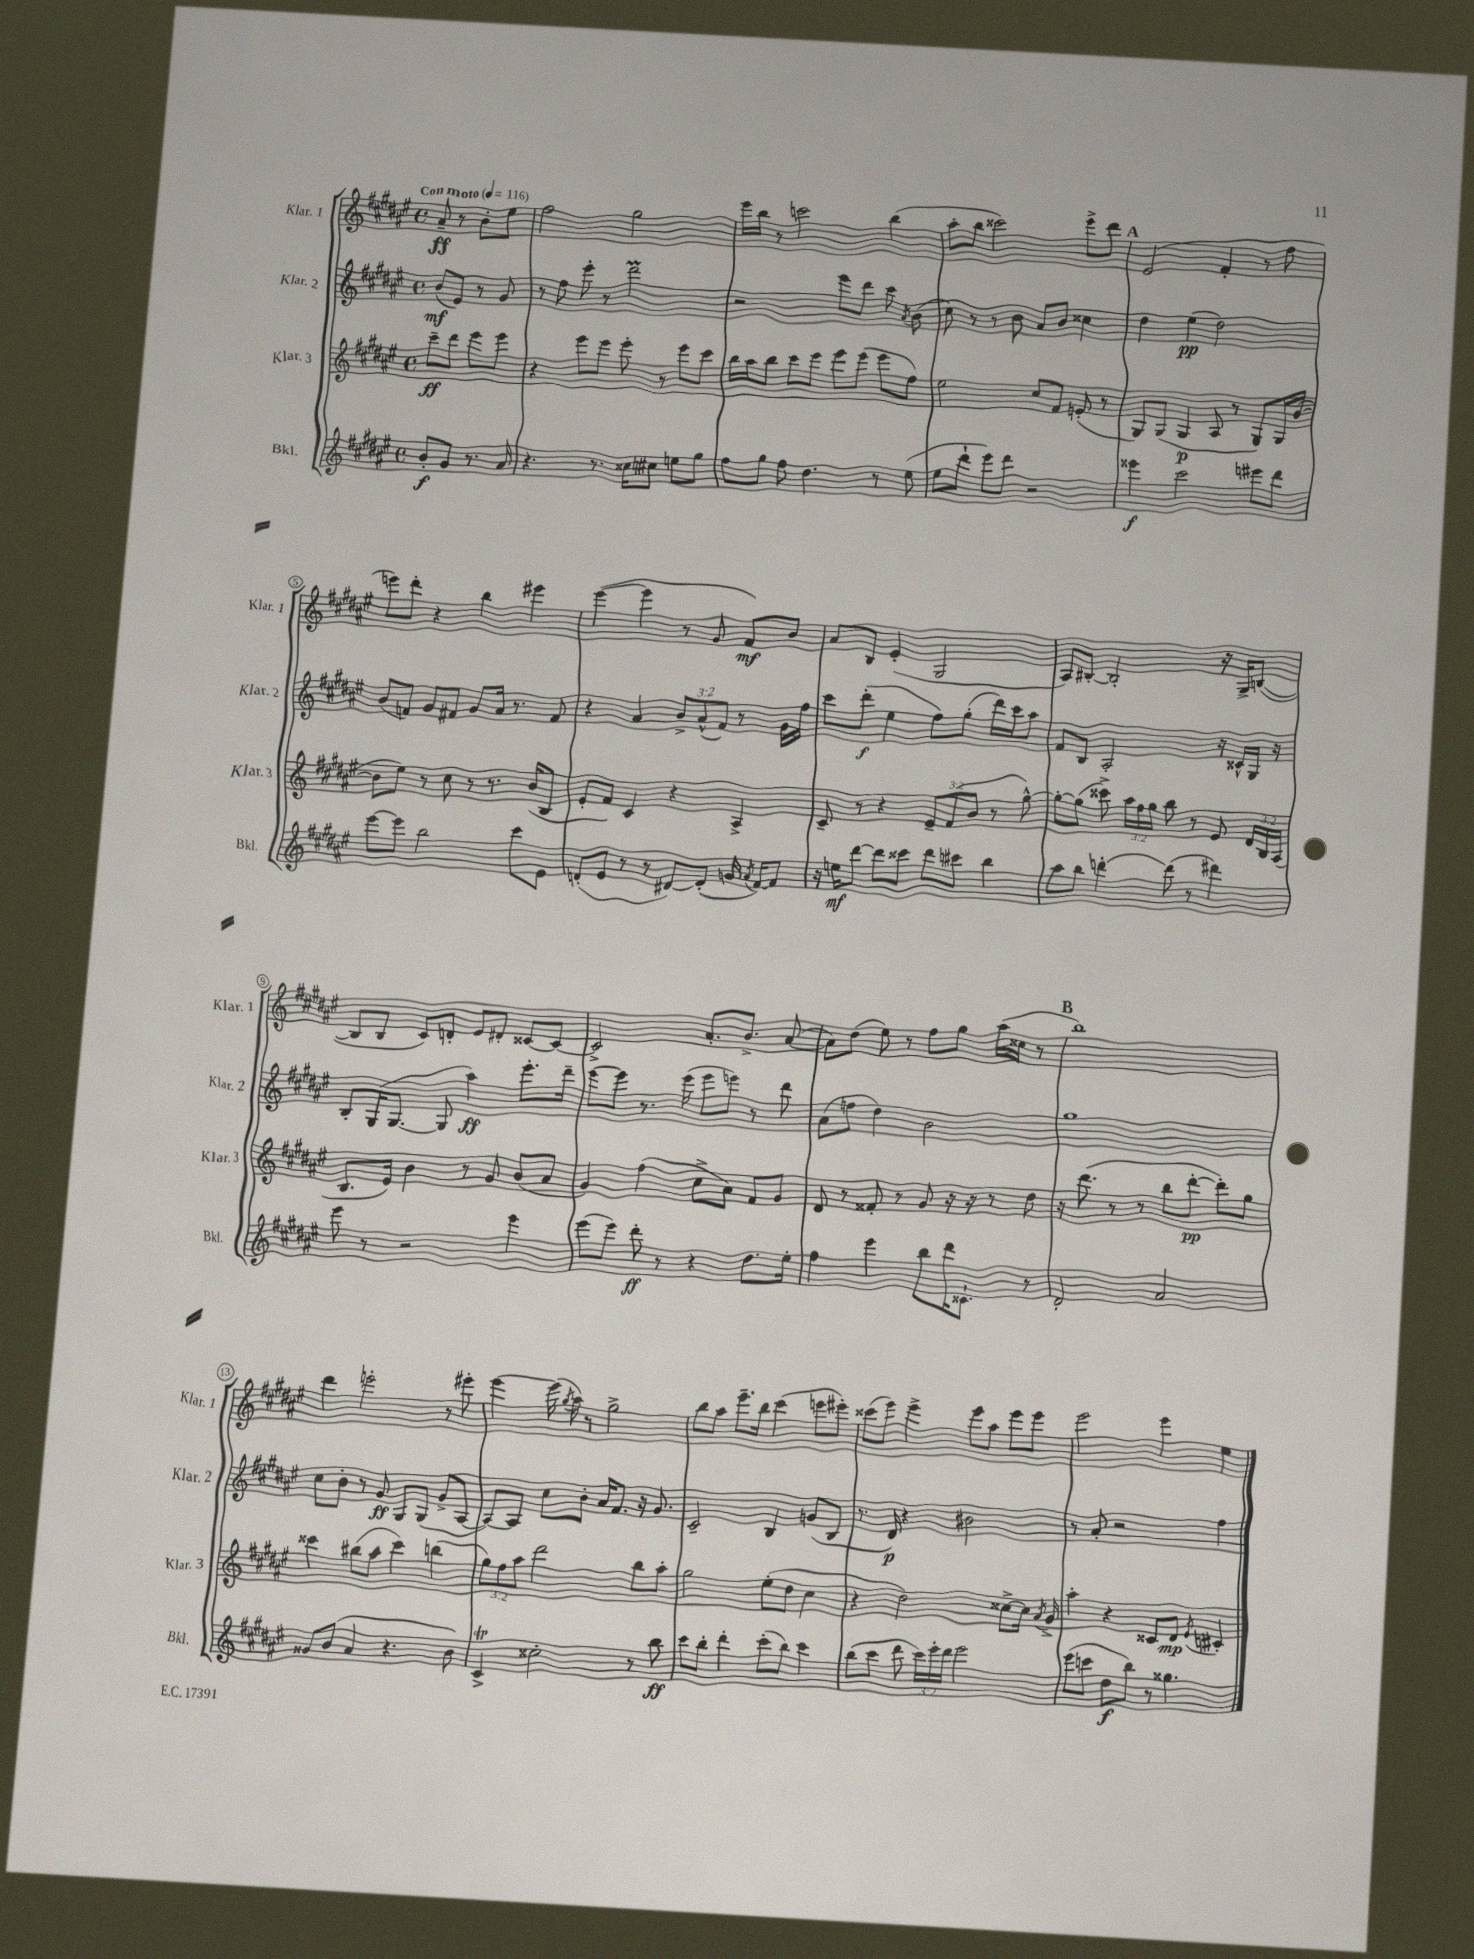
<<
\new StaffGroup <<
\new Staff = "s0" \with { instrumentName = "Klar. 1" shortInstrumentName = "Klar. 1" } {
    \clef treble \key fis \major \defaultTimeSignature \time 4/4 \partial 2 \tempo "Con moto" 4 = 116
    \autoBeamOff ais'8--\ff r8 b'8[-. eis''8] |
    fis''2 gis''2 |
    eis'''16[ b''16] r8 c'''2 b''4( |
    ais''8[-. b''8] cisis'''2) eis'''8[-> dis'''8] |
    \mark \markup { \bold "A" } eis'2( fis'4-. r8 fis''8 |
    e'''8[) dis'''8]-. r4 b''4 eis'''4 |
    eis'''4~( eis'''4 r8 gis'8 fis'8[\mf) b'8] |
    ais'8[ b8] eis'4-.( gis2 |
    ais8[) bis8]~-. bis2-. r16 gis16[-> b8]~( |
    b8[ b8] cis'8[) d'8]-. eis'8[ dis'8]-. cisis'8[~ cisis'8]~ |
    cisis'2-> ais'8.[-. b'8.]-> ais'8~( |
    ais'8[) dis''8]( eis''8) r8 fis''8[ gis''8] ais''16[( cisis''16] r8 |
    \mark \markup { \bold "B" } b''1) |
    dis'''4 e'''2-. r8 eis'''8-. |
    eis'''4~ eis'''16( \acciaccatura { gis''8 } ais''16) r8 gis''2-> |
    b''8[ ais''8] eis'''8.[-- b''16] cis'''4( e'''8[ eis'''8]-.) |
    cisis'''8[( eis'''8]) eis'''4-> eis'''8[ ais''8] eis'''8[ eis'''8] |
    eis'''2 eis'''4 eis''4 \bar "|." |
}
\new Staff = "s1" \with { instrumentName = "Klar. 2" shortInstrumentName = "Klar. 2" } {
    \clef treble \key fis \major \defaultTimeSignature \time 4/4 \override Staff.TupletNumber.text = #tuplet-number::calc-fraction-text \partial 2
    \autoBeamOff b'8[\mf( eis'8]) r8 gis'8 |
    r8 fis''8 eis'''8-. r8 dis'''2\prall |
    r2 eis'''8[ dis'''8] cis'''8 \acciaccatura { ais'8 } b'8( |
    cis''8) r8 r8 b'8 ais'8[ b'8] cisis''4 |
    \mark \markup { \bold "A" } dis''4 eis''4\pp( dis''2) |
    b'8[( f'8]) gis'8[ fis'8] gis'8[ ais'16] r8. fis'8 |
    r4 ais'4 \tuplet 3/2 { b'8[-> ais'8-^( fis'8]) } r8 gis'16[ fis''16] |
    cis'''8[ dis'''8]-.\f( eis''4 fis''8[) gis''8]-.( dis'''16[) cis'''16 ais''8] |
    fis'8[ b8] ais2-. r16 cisis'16[-^ gis16] r16 |
    b8[-. gis16( gis8.]~ gis8 ais''4\ff) eis'''8.[-. dis'''16]-- |
    eis'''8[~ eis'''8] r8. eis'''16( eis'''8[ e'''8]) r8 dis'''8 |
    ais'8[( f''8] dis''4) b'2 |
    \mark \markup { \bold "B" } gis''1 |
    cis''8[ b'8]-. r8 gis'8\ff gis8[ gis8]( gis'8[-> ais8]~ |
    ais8[~) ais8] cis''8[ b'8]-. ais'16[ fis'8.] r16 gis'8. |
    cis'2-- b4 g'8[( b8] |
    r8. dis'16\p) r4 bis'2 |
    r8 ais'8-. r2 fis''4 \bar "|." |
}
\new Staff = "s2" \with { instrumentName = "Klar. 3" shortInstrumentName = "Klar. 3" } {
    \clef treble \key fis \major \defaultTimeSignature \time 4/4 \override Staff.TupletNumber.text = #tuplet-number::calc-fraction-text \partial 2
    \autoBeamOff cis'''8[--\ff dis'''8] eis'''8[ eis'''8] |
    r4 eis'''8[ eis'''8] eis'''8-. r8 eis'''8[ cis'''8] |
    b''16[ ais''16 b''8] cis'''8[ eis'''8] eis'''8[ eis'''8]( eis'''8[ fis''8]) |
    eis''2 cis''8[ fis'8] e'8-.( r8 |
    \mark \markup { \bold "A" } gis8[) gis8]( gis4\p ais8 r8 gis8[) gis16 b'16]~( |
    b'8[ eis''8]) r8 cis''8 r8 r8. b'16[( b8] |
    eis'8[-. fis'8]) cis'4 r4 ais4-> |
    cis'8-- r8 r4 \tuplet 3/2 { eis'8[-- fis'8( b'8] } r8 gis''8~-^) |
    gis''8[~-. gis''8]( cisis'''8->) \tuplet 3/2 { ais''16[ fis''16 gis''16] } b''8 r8 eis'8 \tuplet 3/2 { dis'16[ b16 ais16]( } |
    b8.[ eis'16]) b'4 r8 gis'8 b'8[( ais'8] |
    gis'4) fis''4( cis''8[-> ais'8]) fis'8[ gis'8] |
    dis'8 r8 fisis'8-. r8 gis'8 r16 r16 r8 dis''8 |
    \mark \markup { \bold "B" } r16 dis'''8.( r8 r8 b''8[ dis'''8]~-.\pp dis'''8[-.) gis''8] |
    cisis'''4 bis''8[( ais''8] cisis'''4) b''4( |
    \tuplet 3/2 { gis''8[) fis''8 ais''8] } dis'''2 b''8[ ais''8]-. |
    gis''2 eis''8[-.( dis''8] cis''4 |
    r4 dis''2) cisis''8[~-> cisis''16] \acciaccatura { ais'8 } gis'16-> |
    ais''4-. r4 cisis'8[ dis'8]\mp \acciaccatura { eis'8 } cis'4-. \bar "|." |
}
\new Staff = "s3" \with { instrumentName = "Bkl." shortInstrumentName = "Bkl." } {
    \clef treble \key fis \major \defaultTimeSignature \time 4/4 \override Staff.TupletNumber.text = #tuplet-number::calc-fraction-text \partial 2
    \autoBeamOff b'8[-.\f gis'8] r8. ais'16 |
    r4. r8. cisis''16[ cis''8] e''8[ gis''8] |
    fis''8[ gis''8] fis''8 dis''4. r8 eis''8( |
    eis''8[ dis'''8]-! eis'''8[) dis'''8] r2 |
    \mark \markup { \bold "A" } eisis'''4\f cis'''2 eis'''8[ dis'''8] |
    eis'''8[~ eis'''8] b''2 cis'''8[ eis'8] |
    d'8[-.( eis'8] r8 r8 dis'8[~) dis'8]-.( g'16 \acciaccatura { ais'8 } fis'16[~) fis'8] |
    r16 e''16[\mf dis'''8]~ dis'''8[ cisis'''8] dis'''8[ cis'''8] b''4 |
    ais''8[ b''8] d'''4~-. d'''8( r8 dis'''4) |
    eis'''8 r8 r2 eis'''4 |
    eis'''8[( eis'''8]) dis'''8-.\ff r8 r4 dis''8.[ eis''16]-. |
    fis''4 eis'''4 b''8[ dis'''16 cisis'8.]-! r8 |
    \mark \markup { \bold "B" } dis'2-. ais'2 |
    gisis'8[ b'8]( ais'4 r4. b'8) |
    cis'4->\trill cisis''2-. r8 b''8\ff |
    cis'''8[ b''8]-. dis'''4-. cis'''8[-.( b''8]) cis'''4 |
    b''8[( cis'''8] dis'''8 \tuplet 3/2 { cis'''16[) eis'''16-. dis'''16] } eis'''2 |
    eis'''8[( c'''8] dis''8[\f b''8]) r8 gisis''4. \bar "|." |
}
>>
>>
\layout { \context { \Score \override BarNumber.stencil = #(make-stencil-circler 0.1 0.3 ly:text-interface::print) } }
